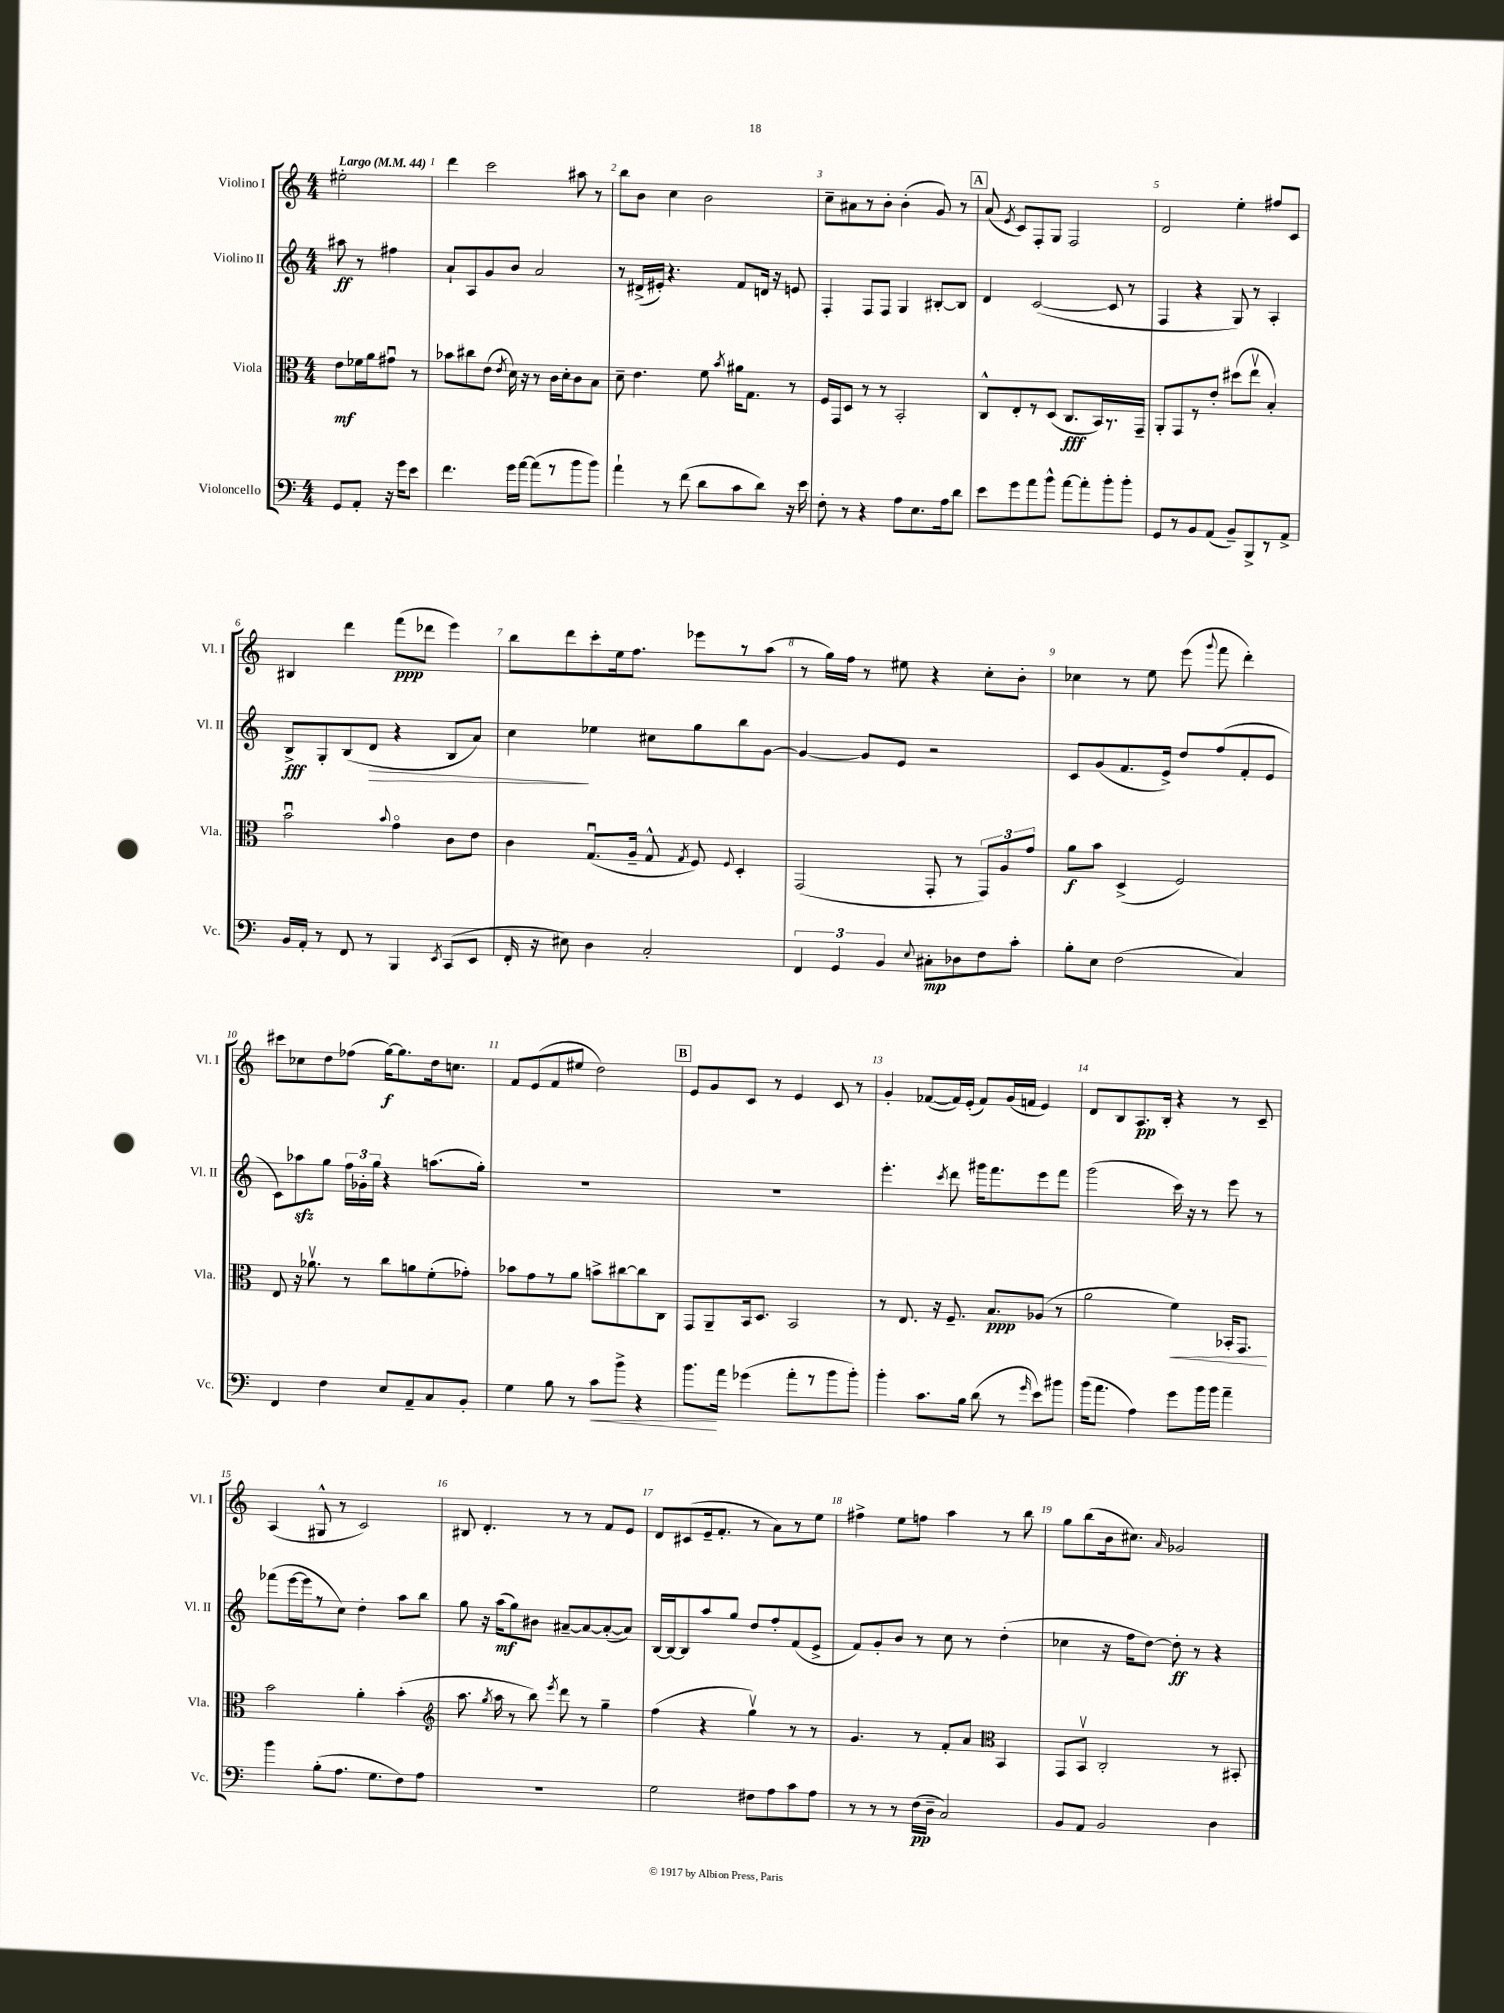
<<
\new StaffGroup <<
\new Staff = "s0" \with { instrumentName = "Violino I" shortInstrumentName = "Vl. I" } {
    \clef treble \key c \major \numericTimeSignature \time 4/4 \partial 2 \tempo "Largo" 4 = 44
    \autoBeamOff eis''2-. |
    d'''4 c'''2 ais''8 r8 |
    b''8[ b'8] c''4 b'2 |
    c''8[-- ais'8 r8 b'8]-. b'4-.( g'8) r8 |
    \mark \markup { \box "A" } a'8( \acciaccatura { e'8 } c'8[) f8-. g8] f2 |
    d'2 e''4-. fis''8[ c'8] |
    bis4 d'''4 f'''8[\ppp( des'''8] e'''4) |
    b''8[ d'''8 c'''8-. e''16 f''8.] ees'''8[ r8 a''8]( |
    r8 g''16[) f''16] r8 eis''8 r4 c''8[-. b'8]-. |
    ces''4 r8 e''8 e'''8( \appoggiatura { g'''8 } f'''8 d'''4-.) |
    cis'''8[ ces''8 d''8 fes''8]( g''16[~\f) g''8. d''16 c''8.] |
    f'8[ e'8( f'8 eis''8] d''2) |
    \mark \markup { \box "B" } e'8[ g'8 c'8] r8 e'4 c'8 r8 |
    g'4-. fes'8[~( fes'16) e'16]-.( fes'8[) g'16( f'16] e'4) |
    d'8[ b8 a8.\pp b16]-. r4 r8 c'8-- |
    a4( gis8-^ r8 c'2) |
    bis8 d'4.-. r8 r8 f'8[ e'8] |
    d'8[ cis'8( e'16-- f'8.]-. r8 a'8[) r8 e''8] |
    fis''4-> e''8[ f''8] a''4 r8 b''8 |
    g''8[ b''8( b'16 cis''8.]) \grace { a'16 } ges'2 \bar "|." |
}
\new Staff = "s1" \with { instrumentName = "Violino II" shortInstrumentName = "Vl. II" } {
    \clef treble \key c \major \numericTimeSignature \time 4/4 \partial 2
    \autoBeamOff ais''8\ff r8 fis''4 |
    a'8[-! a8 g'8 b'8] a'2 |
    r8 dis'16[->( eis'16]-.) r4. f'8[ d'16] r16 e'8 |
    f4-. f8[ f8] g4 bis8[~-. bis8] |
    \mark \markup { \box "A" } d'4 c'2~( c'8 r8 |
    f4 r4 g8) r8 a4-. |
    b8[->\fff g8-. b8( d'8]\> r4 b8[ a'8]) |
    c''4\! ees''4 cis''8[ g''8 b''8 g'8]~ |
    g'4~ g'8[ e'8] r2 |
    c'8[ g'8( f'8. e'16]->) d''8[ f''8( f'8-. e'8] |
    c'8[) aes''8\sfz g''8] \tuplet 3/2 { f''16[ ges'16-. g''16] } r4 a''8.[( g''16]-.) |
    R1 |
    \mark \markup { \box "B" } R1 |
    e'''4.-. \acciaccatura { c'''8 } d'''8 gis'''16[ f'''8. e'''8 f'''8] |
    g'''2( c'''16) r16 r8 e'''8 r8 |
    fes'''8[( e'''16~ e'''16 r8 c''8]) d''4-. a''8[ b''8] |
    g''8 r16 a''16[\mf( g''8) bis'8] ais'8[~-- ais'8~ ais'8~-.( ais'8]) |
    b16[~ b16~ b8 a''8 g''8] d''8[ f''8-. f'8( e'8]-> |
    f'8[) g'8-. b'8] r8 c''8 r8 d''4-.( |
    ces''4 r16 f''16[ d''8]~) d''8-.\ff r8 r4 \bar "|." |
}
\new Staff = "s2" \with { instrumentName = "Viola" shortInstrumentName = "Vla." } {
    \clef alto \key c \major \numericTimeSignature \time 4/4 \partial 2
    \autoBeamOff e'8[\mf fes'16 a'16 gis'8]\downbow r8 |
    bes'8[ cis''8 e'8]( \acciaccatura { e'8 } d'16) r16 r8 c'16[ d'16-. c'8 b8] |
    d'8-- e'4. f'8 \acciaccatura { b'8 } ais'16[ g8.] r8 |
    f16[ g,16 d8] r8 r8 b,2-. |
    \mark \markup { \box "A" } c8[-^ e8-. r8 d8]( c8.[\fff b,16) r8. g,16]-- |
    a,8[-. g,8 r8 e'8]-. dis''8[( e''8]\upbow b4-.) |
    b'2\downbow \appoggiatura { b'8 } g'4\flageolet c'8[ e'8] |
    c'4 g8.[\downbow( a16]-- g8-^ \acciaccatura { g8 } f8) \appoggiatura { f8 } d4-. |
    g,2( g,8-. r8 \tuplet 3/2 { g,8[) a8 g'8] } |
    a'8[\f b'8] d4->( f2) |
    e8 r16 aes'8.\upbow r8 c''8[ a'8 f'8-.( ges'8]-.) |
    bes'8[ g'8 r8 a'8] b'8[-> cis''8~ cis''8 c8] |
    \mark \markup { \box "B" } g,8[ a,8-- b,16 d8.] b,2 |
    r8 e8. r16 f8.-- b8.[\ppp aes8]( r8 |
    a'2 f'4\<) bes,16[-. g,8.]\! |
    b'2 a'4-. b'4-.( |
    \clef treble a''8. \acciaccatura { g''8 } a''16 r8 b''8) \acciaccatura { e'''8 } d'''8 r8 g''4-- |
    f''4( r4 g''4\upbow) r8 r8 |
    g'4. r8 f'8[-. a'8] \clef alto b,4 |
    g,8[ b,8]\upbow c2-. r8 bis,8-. \bar "|." |
}
\new Staff = "s3" \with { instrumentName = "Violoncello" shortInstrumentName = "Vc." } {
    \clef bass \key c \major \numericTimeSignature \time 4/4 \partial 2
    \autoBeamOff g,8[ a,8]-. r16 g'16[ e'8] |
    f'4. g'16[ a'16]~ a'8[( r8 b'8 b'8]) |
    a'4-! r8 f'8( d'8[ c'8 d'8]) r16 e'16 |
    f8-. r8 r4 a8[ e8. a16 d'8] |
    \mark \markup { \box "A" } e'8[ g'8 a'8 b'8]-^ a'8[~ a'8-. b'8-. b'8]-. |
    g,8[ r8 b,8 a,8]( b,8[--) b,,8-> r8 a,8]-> |
    b,16[ a,16]-. r8 f,8 r8 b,,4 \acciaccatura { e,8 } c,8[( e,8] |
    f,16-. r16 eis8) d4 c2-. |
    \tuplet 3/2 { f,4 g,4 b,4 } \appoggiatura { e8 } cis8[-.\mp des8 f8 c'8]-. |
    b8[-. e8] f2( c4) |
    f,4 f4 e8[ a,8-- c8 b,8]-. |
    g4 b8 r8 c'8[\< b'8]-> r4 |
    \mark \markup { \box "B" } b'8.[\! a'16] ges'4( a'8[-. r8 b'8 b'8]-.) |
    b'4-. c'8.[ b16] d'8( r8 \grace { g'16 } e'8[) bis'8] |
    b'16[( a'8.] a4) g'8[ b'16 b'16] a'4-- |
    b'4 b8[-.( a8.] g8.[ f8) a8] |
    R1 |
    g2 fis8[ a8 c'8 a8] |
    r8 r8 r8 f16[\pp( d16]-- c2) |
    b,8[ a,8] b,2 d4 \bar "|." |
}
>>
>>
\layout { \context { \Score \override BarNumber.break-visibility = ##(#f #t #t) barNumberVisibility = #all-bar-numbers-visible } }
